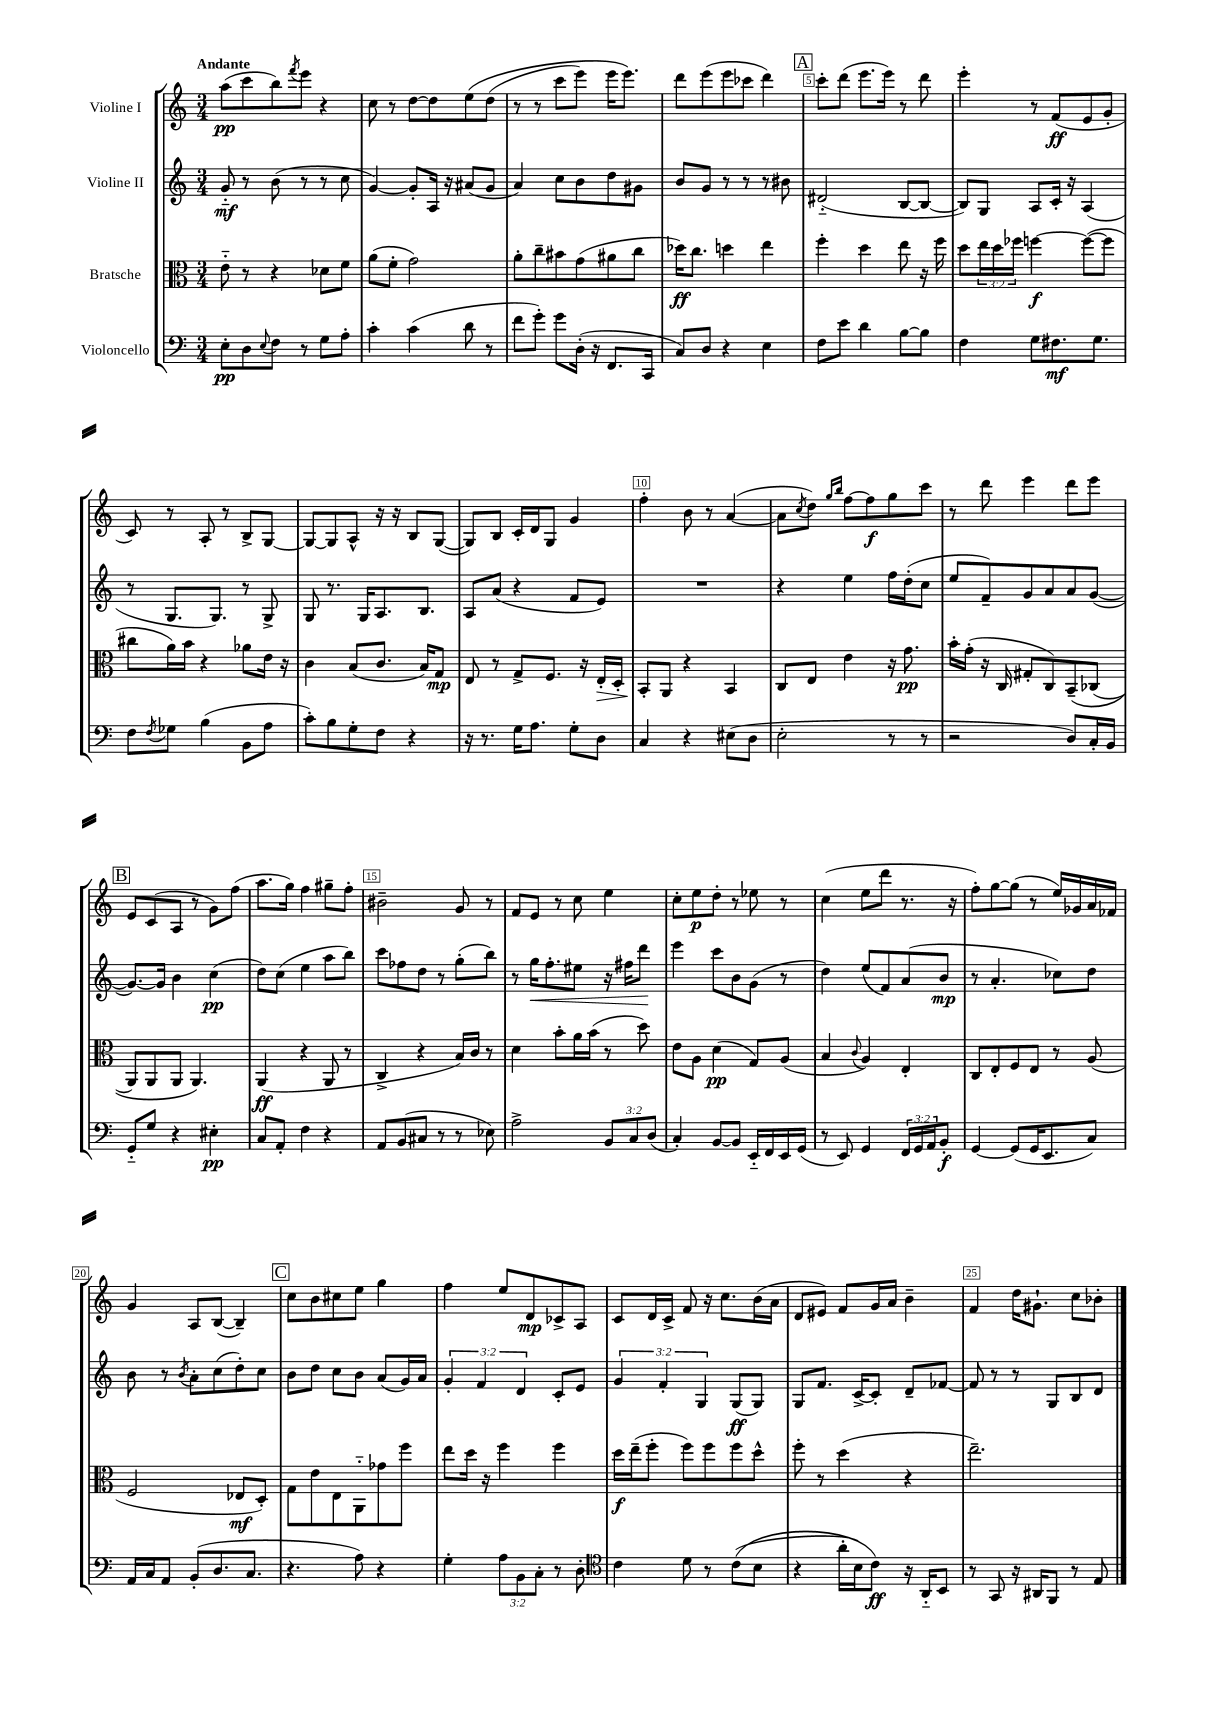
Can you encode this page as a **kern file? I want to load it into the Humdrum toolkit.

**kern	**kern	**kern	**kern
*staff4	*staff3	*staff2	*staff1
*clefF4	*clefC3	*clefG2	*clefG2
*k[]	*k[]	*k[]	*k[]
*M3/4	*M3/4	*M3/4	*M3/4
8E'	8e'~	8g'~	(8aa
8D	8r	8r	8ccc
8qqE	.	.	.
8F	4r	(8b	8bb)
.	.	.	8qfff
8r	.	8r	8eee
8G	8d-	8r	4r
8A'	8f	8cc	.
=	=	=	=
4c'	(8a	[4g)	8cc
.	8f'	.	8r
(4c	2g)	8g']	[8dd
.	.	16A	8dd]
.	.	16r	.
8d	.	(8a#	&(8ee
8r	.	8g	(8dd
=	=	=	=
8f	8a'	4a)	8r
8g')	8cc~	.	8r
8g	8b#	8cc	8ccc
(16D'	(8g	8b	8eee)
16r	.	.	.
8.FF	8a#	8dd	16eee
.	.	.	8.eee&)
.	8cc	8g#	.
16CC	.	.	.
=	=	=	=
8C)	16dd-)	8b	8ddd
.	8.cc	.	.
8D	.	8g	(8eee
4r	4dd	8r	8eee
.	.	8r	8ccc-
4E	4ee	8r	4ddd)
.	.	8b#	.
=	=	=	=
8F	4ff'	(2d#'~	8ccc'
8e	.	.	(8ddd
4d	4dd	.	8.eee
.	.	.	16eee)
[8B	8ee	[8B	8r
8B]	16r	8B_	8ddd
.	16ff	.	.
=	=	=	=
4F	8dd	8B])	4eee'
.	24ee	8G	.
.	24dd	.	.
.	24ff-	.	.
8G	[4ff	8A	8r
8.F#	.	16c'	(8f
.	.	16r	.
.	(8ff_	(4A	8e
8.G	.	.	.
.	8ff]	.	8g'
=	=	=	=
8F	8cc#	8r	8c)
8qF	.	.	.
8G-	16a)	8.G	8r
.	16b	.	.
(4B	4r	.	8A'
.	.	8.G)	.
.	.	.	8r
8BB	8a-	8r	8B^
8A	16e	8G^	[8G
.	16r	.	.
=	=	=	=
8c')	4c	8G	8G_
8B	.	8.r	8G]
8G'	(8B	.	8A^^
.	.	16G	.
8F	8.c	8.A	16r
.	.	.	16r
4r	.	.	8B
.	16B)	8.B	.
.	8G	.	([8G
=	=	=	=
16r	8E	8A	8G])
8.r	.	.	.
.	8r	(8a	8B
16G	8G^	4r	16c'
8.A	.	.	16d
.	8.F	.	8G
8G'	.	8f	4g
.	16r	.	.
8D	16E'	8e)	.
.	16D'	.	.
=	=	=	=
4C	8BB'	2.r	4ff'
.	8AA	.	.
4r	4r	.	8b
.	.	.	8r
(8E#	4BB	.	([4a
8D	.	.	.
=	=	=	=
2E'	8C	4r	8a]
.	.	.	8qcc
.	8E	.	8dd)
.	.	.	16qqgg
.	.	.	16qqbb
.	4e	4ee	[8ff
.	.	.	8ff]
8r	16r	16ff	8gg
.	8.g	(16dd'	.
8r	.	8cc	8ccc
=	=	=	=
2r	16b'	8ee	8r
.	(16g'	.	.
.	16r	8f~)	8ddd
.	16C	.	.
.	8G#'	8g	4eee
.	8C)	8a	.
8D)	&(8BB~	8a	8ddd
16C'	(8C-	([8g	8eee
16BB	.	.	.
=	=	=	=
8GG'~	8AA)	8.g_)	8e
8G	8AA	.	(8c
.	.	16g]	.
4r	8AA	4b	8A
.	4.AA&)	.	8r
4E#'	.	(4cc	8g)
.	.	.	(8ff
=	=	=	=
8C	(4AA	8dd)	8.aa
8AA'	.	(8cc	.
.	.	.	16gg)
4F	4r	4ee	4ff
4r	8AA	8aa	8gg#~
.	8r	8bb)	8ff'
=	=	=	=
8AA	4C^	8ccc	2b#~
(8BB	.	8ff-	.
8C#	4r	8dd	.
8r	.	8r	.
8r	16B)	(8gg'	8g
.	16c	.	.
8E-)	8r	8bb)	8r
=	=	=	=
2A^	4d	8r	8f
.	.	16gg	8e
.	.	8.ff'	.
.	8b'	.	8r
.	16a	8ee#	8cc
.	(16b	.	.
12BB	8r	16r	4ee
.	.	16ff#	.
12C	.	.	.
.	8dd)	8ddd	.
(12D	.	.	.
=	=	=	=
4C')	8e	4eee	8cc'
.	8A	.	8ee
[8BB	(4d	8ccc	8dd'
8BB]	.	8b	8r
16EE'~	8G)	(8g	8ee-
16FF	.	.	.
16EE	(8A	8r	8r
(16GG	.	.	.
=	=	=	=
8r	4B	4dd)	(4cc
8EE)	.	.	.
.	8qqc	.	.
4GG	4A)	(8ee	8ee
.	.	8f)	8ddd
24FF	4E'	(8a	8.r
24GG	.	.	.
24AA	.	.	.
8BB'	.	8b	.
.	.	.	16r
=	=	=	=
[4GG	8C	8r	8ff')
.	8E'	4.a'	[8gg
(8GG]	8F	.	(8gg]
16GG	8E	.	8r
8.EE	.	.	.
.	8r	8cc-)	16ee)
.	.	.	16g-
8C)	(8A	8dd	16a
.	.	.	16f-
=	=	=	=
16AA	2F	8b	4g
16C	.	.	.
8AA	.	8r	.
.	.	8qb	.
(8BB'	.	8a'	8A
8.D	.	(8cc	([8B
.	8E-	8dd')	4B~])
8.C	.	.	.
.	8D')	8cc	.
=	=	=	=
4.r	8G	8b	8cc
.	8e	8dd	8b
.	8E	8cc	8cc#
8A)	8AA'~	8b	8ee
4r	8g-	(8a	4gg
.	8ff	16g)	.
.	.	16a	.
=	=	=	=
4G'	8ee	6g'	4ff
.	16dd	.	.
.	.	6f	.
.	16r	.	.
12A	4ff	.	8ee
12BB	.	6d	.
.	.	.	8d
12C'	.	.	.
8r	4ff	8c'	8c-^
8D'	.	8e	8A
=	=	=	=
*clefC4	*	*	*
4c	16dd	6g	8c
.	(16ee~	.	.
.	8ff'	.	16d
.	.	6f'	.
.	.	.	16c^
8d	8ff)	.	8f
.	.	6G	.
8r	8ff	.	16r
.	.	.	8.cc
&((8c	8ff	(8G	.
8B	8dd^^	8G)	(16b
.	.	.	16a
=	=	=	=
4r	8ff'	8G	8d
.	8r	8.f	8e#)
16a'	(4dd	.	8f
16B)	.	[16c^	.
8c&)	.	8c']	16g
.	.	.	16a
16r	4r	8d~	4b~
16AA'~	.	.	.
8BB	.	[8f-	.
=	=	=	=
8r	2.ee~)	8f-]	4f
8GG	.	8r	.
16r	.	8r	16dd
16AA#	.	.	8.g#`
8FF	.	8G	.
8r	.	8B	8cc
8E	.	8d	8b-'
==	==	==	==
*-	*-	*-	*-
